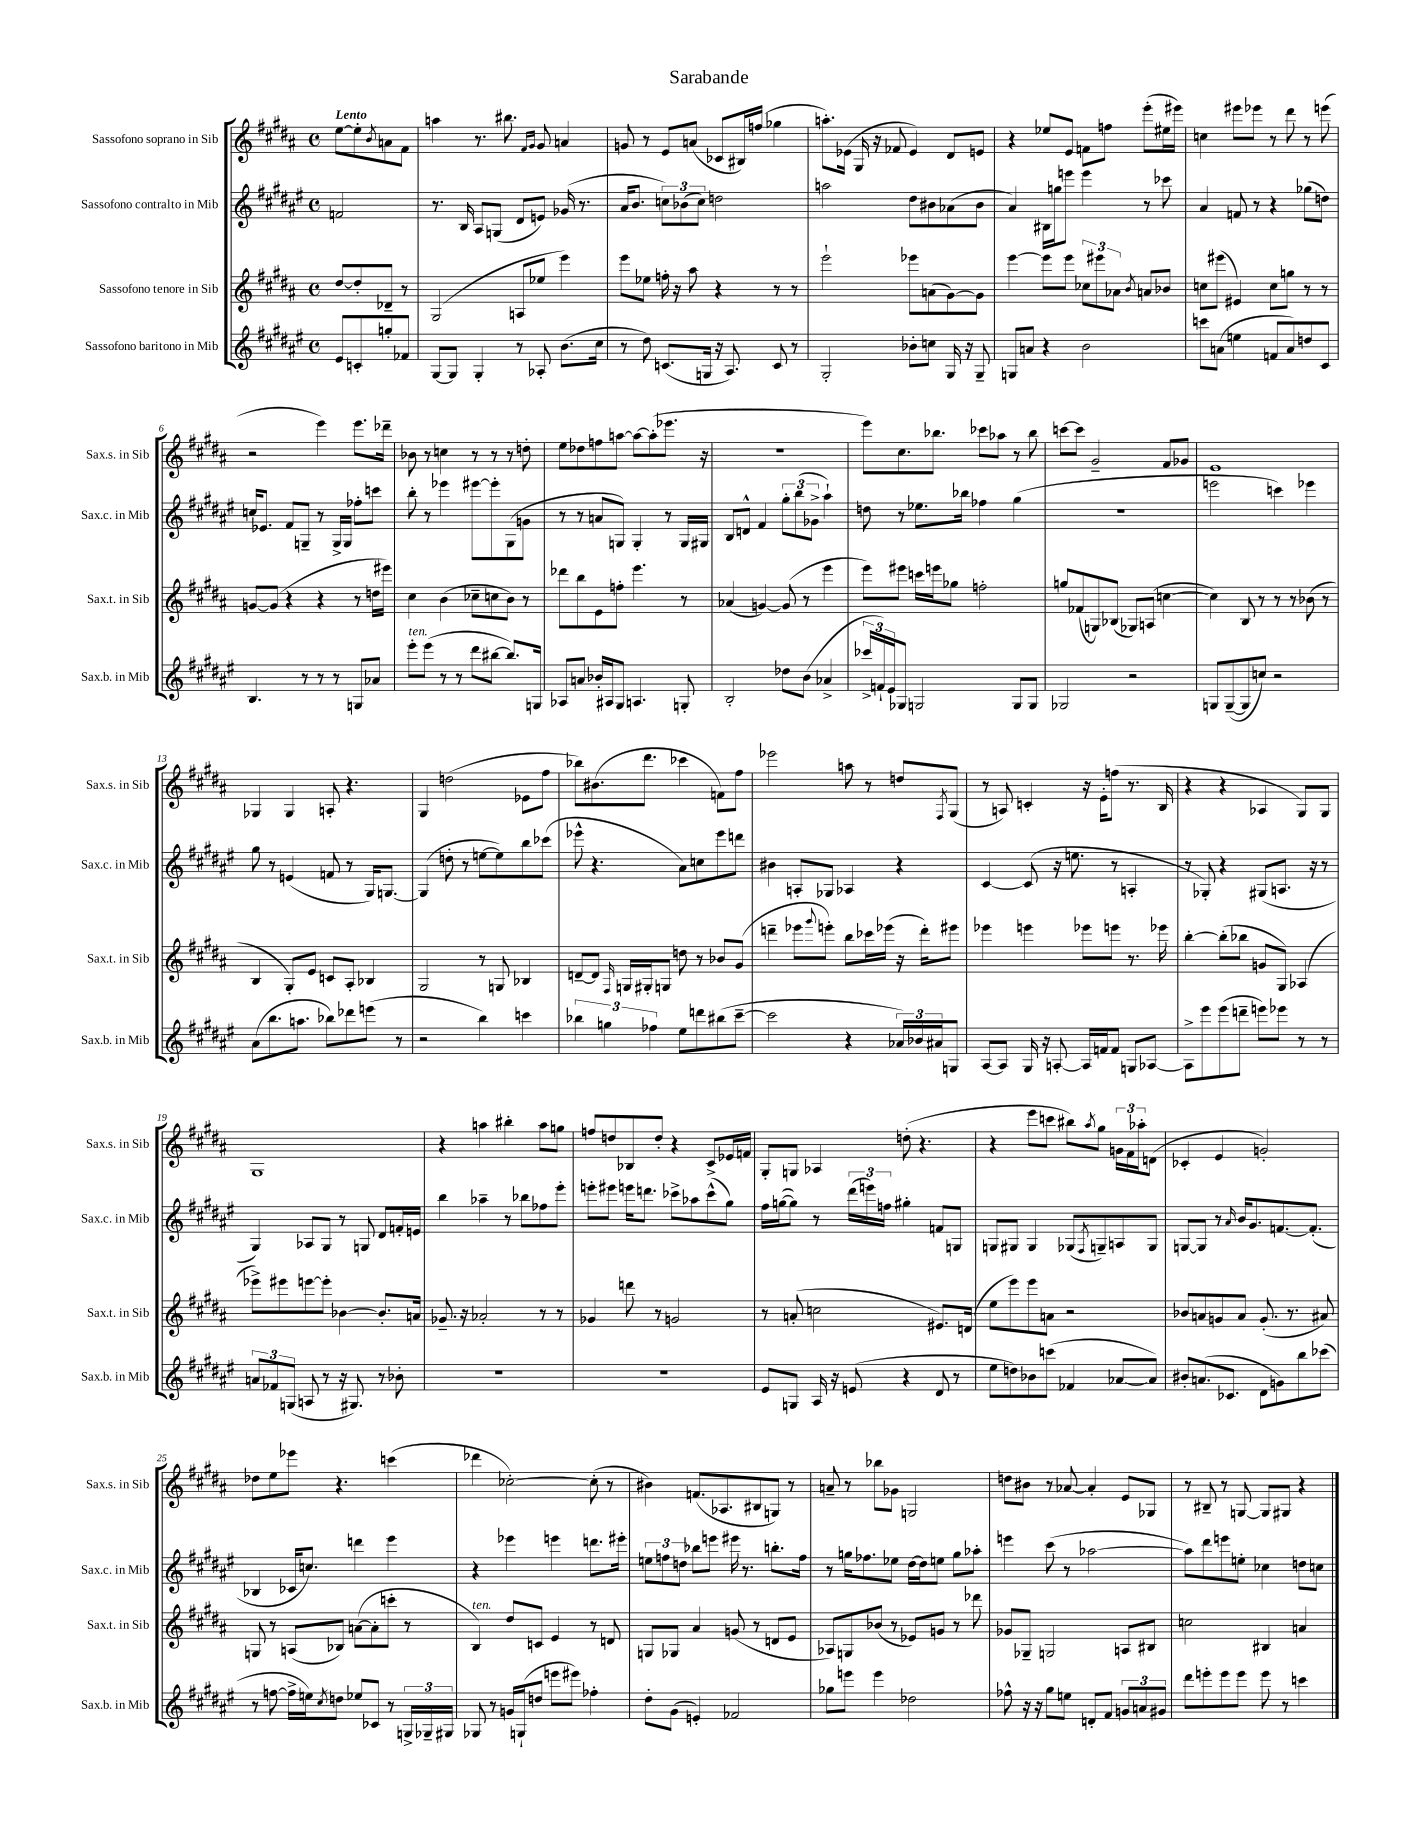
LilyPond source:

\header { title = "Sarabande" }
<<
\new StaffGroup <<
\new Staff = "s0" \with { instrumentName = "Sassofono soprano in Sib" shortInstrumentName = "Sax.s. in Sib" } {
    \clef treble \key b \major \defaultTimeSignature \time 4/4 \partial 2 \tempo "Lento"
    e''8~ e''8-. \acciaccatura { b'8 } a'8 fis'8 |
    a''4 r8. bis''8. \grace { fis'16 gis'16 } gis'8 a'4 |
    g'8 r8 e'8 a'8( ces'8 bis16) f''16( ges''4 |
    a''8.-.) ees'16( gis16 r16 fes'8 ees'4) dis'8 e'8 |
    r4 ees''8 e'8 f'8 f''8 e'''8-.( eis''16 eis'''16) |
    c''4 eis'''8 ees'''8 r8 dis'''8 r8 e'''8( |
    r2 e'''4) e'''8. des'''16-- |
    bes'8 r8 c''4 r8 r8 r8 d''8-. |
    e''8 des''8 f''8 a''8~ a''8~ a''8-.( ees'''8. r16 |
    R1 |
    e'''8) cis''8. bes''8. ces'''8 aes''8 r8 bes''8 |
    c'''8~ c'''8 gis'2-- fis'8 ges'8 |
    e'1 |
    ges4 ges4 a8-. r4. |
    gis4 d''2( ees'8 fis''8 |
    bes''8) bis'8.( dis'''8. ces'''4 f'8) fis''8 |
    ees'''2 a''8 r8 d''8 \acciaccatura { fis8 } gis8( |
    r8 a8) c'4-. r16 e'16-. f''8( r8. b16 |
    r4 r4 aes4 gis8) gis8 |
    gis1 |
    r4 a''4 bis''4-. a''8 g''8 |
    f''8 d''8 bes8 d''8-. r4 cis'8-> ees'16 f'16 |
    gis8-. g8 aes4 d''8-.( r4. |
    r4 e'''8 c'''8 bis''8) \acciaccatura { ais''8 } gis''8 \tuplet 3/2 { g'16 fis'16 aes''16-. } d'8( |
    ces'4-. e'4 g'2-.) |
    des''8 e''8 ees'''8 r4. c'''4( |
    des'''4 ces''2~-.) ces''8-.( r8 |
    bis'4) f'8.( aes8. bis8 g8) r8 |
    a'8-- r8 bes''8 ges'8 g2 |
    d''8 bis'8 r8 aes'8~ aes'4-. e'8 ges8 |
    r8 bis8-- r8 g8~ g8 gis8 r4 \bar "|." |
}
\new Staff = "s1" \with { instrumentName = "Sassofono contralto in Mib" shortInstrumentName = "Sax.c. in Mib" } {
    \clef treble \key fis \major \defaultTimeSignature \time 4/4 \partial 2
    f'2 |
    r8. b16 ais8 g8( dis'8 e'8) ges'16( r8. |
    ais'16 b'8. \tuplet 3/2 { c''8) bes'8( c''8) } d''2 |
    a''2 dis''8 bis'8 aes'8( bis'8 |
    ais'4) bis16 g''16 e'''8 e'''4 r8 ces'''8 |
    ais'4 f'8 r8 r4 ges''8( d''8) |
    c''16 ees'8. fis'8 g8-- r8 g16-> g16 fes''8-. c'''8 |
    b''8-. r8 ees'''4 eis'''8~ eis'''8-. gis8( g'8 |
    r8 r8 a'8 g8) g4-. r8 g16 gis16 |
    b8 d'8-^ fis'4 \tuplet 3/2 { gis''8-. b''8( ges'8-> } ais''4-!) |
    d''8 r8 ees''8. bes''16 fes''4 gis''4( |
    R1 |
    e'''2 c'''4) ees'''4 |
    gis''8 r8 e'4( f'8 r8 gis16) g8.~ |
    g4( d''8-. r8 e''8~ e''8) b''8 ces'''8( |
    ees'''8-^ r4. ais'8) c''8 ees'''8 d'''8 |
    bis'4 a8-. ges8 aes4 r4 |
    cis'4~ cis'8( r16 e''8. r8 a4-. |
    r8 ges8-.) r4 gis8( a8. r16 r8 |
    gis4) aes8 gis8 r8 g8 dis'8 f'16-. e'16 |
    b''4 aes''4-- r8 bes''8 fes''8 eis'''8-. |
    e'''8-. eis'''8 e'''16 d'''8. ces'''8-> aes''8 ces'''8-^( gis''8) |
    fis''16 g''16~( g''8) r8 \tuplet 3/2 { dis'''16( e'''16) f''16 } gis''4-. f'8 g8 |
    g8 gis8 gis4 ges8( \acciaccatura { fis8 } g8--) a8 g8 |
    g8~ g8 r8 \grace { ais'16 } b'16 gis'8. f'8.~ f'8.-.( |
    bes4 ces'16 c''8.) d'''4 eis'''4 |
    r4 ees'''4 e'''4 d'''8. eis'''16-. |
    \tuplet 3/2 { e''8 f''8 d''8 } bes''8 e'''8 eis'''16 r8. b''8.-. f''16 |
    r8 g''16 fes''8. ees''8 dis''16~ dis''16 e''8 g''8 aes''8-. |
    e'''4 cis'''8( r8 aes''2~ |
    aes''8) dis'''8 e'''8 e''8-. ces''4 d''8 c''8 \bar "|." |
}
\new Staff = "s2" \with { instrumentName = "Sassofono tenore in Sib" shortInstrumentName = "Sax.t. in Sib" } {
    \clef treble \key b \major \defaultTimeSignature \time 4/4 \partial 2
    dis''8~ dis''8-. des'8-- r8 |
    gis2( a8 ees''8 e'''4) |
    e'''8 ees''8 f''16-. r16 ais''8 r4 r8 r8 |
    e'''2-! ees'''8 a'8( gis'8~) gis'8 |
    e'''4~ e'''8 e'''8 \tuplet 3/2 { ces''8 eis'''8 aes'8 } \acciaccatura { b'8 } a'8 bes'8 |
    c''8 eis'''8( eis'4) c''8 g''8 r8 r8 |
    g'8~ g'8( r4 r4 r8 d''16 eis'''16) |
    cis''4 b'4( ces''8-- c''8 b'8) r8 |
    des'''8 b''8 e'8 f''8-. e'''4. r8 |
    aes'4( g'4~) g'8( r8 e'''4 |
    e'''8) eis'''8 c'''16 e'''16 ges''8 f''2-. |
    g''8 fes'8( g8) bes8( ges8) a8( c''4~ |
    c''4) b8 r8 r8 r8 bes'8( r8 |
    b4 gis8-.) e'8 c'8 ais8-. bes4 |
    gis2 r8 g8 bes4 |
    d'8~-- d'8 \grace { fis16 } g16 gis16-. g8 d''8 r8 bes'8 gis'8( |
    d'''4-- ees'''8 \appoggiatura { gis'''8 } e'''8-.) b''8 ces'''16 ees'''16( r16 d'''16-.) eis'''8 |
    ees'''4 e'''4 ees'''8 e'''8 r8. ees'''16 |
    b''4~-. b''8-.( bes''8 g'8 gis8) aes4( |
    ees'''8->) eis'''8 e'''8~ e'''8-. bes'4~ bes'8.-. a'16 |
    ges'8.-- r16 aes'2-. r8 r8 |
    ges'4 d'''8 r8 g'2 |
    r8 a'8-.( c''2 eis'8.) d'16( |
    e''8 e'''8) e'''8 a'8 r2 |
    bes'8 a'8 g'8 a'8 g'8.-.( r8. ais'8) |
    g8 r8 a8( bes8) a'8~( a'8-. c'''8-. r8 |
    b4^\markup { \italic "ten." }) dis''8 c'8 e'4 r8 d'8 |
    g8 ges8 ais'4 g'8( r8 d'8 e'8 |
    aes8) g8 bes'8( r8 ees'8) g'8 r8 des'''8 |
    ges'8 ges8-- g2 a8 bis8 |
    c''2 bis4 a'4 \bar "|." |
}
\new Staff = "s3" \with { instrumentName = "Sassofono baritono in Mib" shortInstrumentName = "Sax.b. in Mib" } {
    \clef treble \key fis \major \defaultTimeSignature \time 4/4 \partial 2
    eis'8 c'8-. g''8-. fes'8 |
    gis8~ gis8 gis4-. r8 aes8-. b'8.( cis''16 |
    r8 dis''8) c'8.( g16 r16 ais8.) c'8 r8 |
    gis2-. bes'8-. c''8 gis16 r16 gis8-- |
    g8 a'8 r4 b'2 |
    c'''8 a'8( e''4 f'8 a'8) d''8 cis'8 |
    b4. r8 r8 r8 g8 aes'8 |
    eis'''8-.^\markup { \italic "ten." } eis'''8( r8 r8 dis'''8 bis''8~ bis''8.) g16 |
    aes8 a'8 bes'16-. ais16 gis8 a4. g8-. |
    b2-. des''8 b'8( aes'4-> |
    \tuplet 3/2 { ces'''16-> f'16-!) eis'16 } ges8 g2 g8 g8 |
    ges2 r2 |
    g8 g8~--( g8 c''8) r2 |
    ais'8( b''8. a''8. bes''8) des'''8 e'''8( r8 |
    r2 b''4) c'''4 |
    \tuplet 3/2 { bes''4 g''4 fes''4 } eis''8 d'''8 bis''8( cis'''8~-- |
    cis'''2 r4 \tuplet 3/2 { aes'16) bes'16 ais'16 } g8 |
    ais8~ ais8 gis16 r16 a8~-. a16 f'16 f'8 g8 aes8~ |
    aes8-> eis'''8 eis'''8( d'''8-- e'''8) ees'''8 r8 r8 |
    \tuplet 3/2 { a'8 fes'8 g8( } a8 r8 r16 gis8.) r8 bes'8-. |
    R1 |
    R1 |
    eis'8 g8 ais16 r16 e'8( r4 dis'8 r8 |
    eis''8 d''8) bes'8 c'''8( fes'4 aes'8~ aes'8) |
    bis'8-. a'8.( ces'8. dis'8 g'8) b''8 ces'''8( |
    r8 f''8~ f''16-> e''16) \acciaccatura { cis''8 } d''8 ees''8 ces'8 r8 \tuplet 3/2 { g16-> ges16-- gis16 } |
    ges8 r8 g'16 g16-!( d''8 e'''8 eis'''8) fes''4-. |
    dis''8-. gis'8( e'4-.) fes'2 |
    ges''8 e'''8 e'''4 des''2 |
    fes''8-^ r16 r16 gis''8 e''8 d'8-. fis'8 \tuplet 3/2 { g'8 a'8 gis'8 } |
    dis'''8 e'''8-. e'''8 e'''8 e'''8 r8 c'''4 \bar "|." |
}
>>
>>
